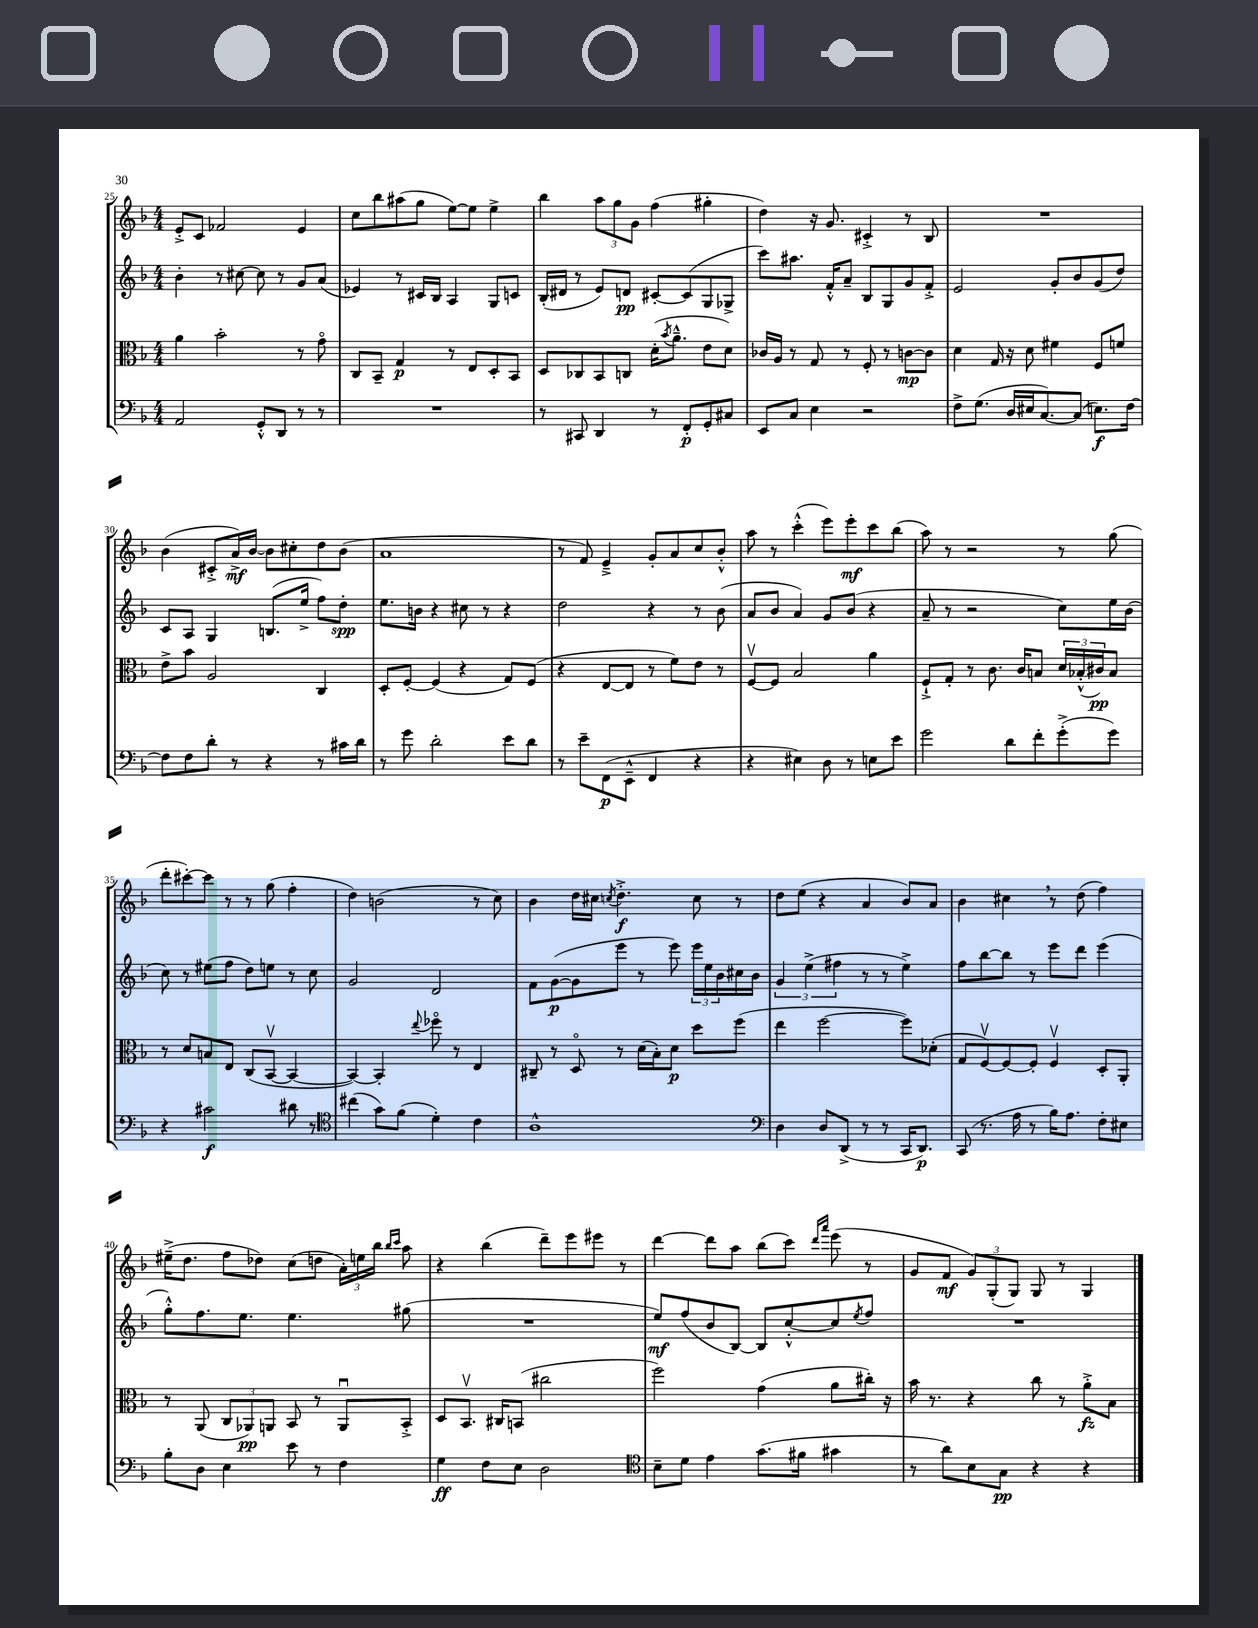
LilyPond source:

<<
\new StaffGroup <<
\new Staff = "s0" {
    \clef treble \key f \major \numericTimeSignature \time 4/4
    e'8-.-> c'8 fes'2 e'4 |
    c''8 bes''8 ais''8( g''8 e''8~) e''8 e''4-> |
    bes''4 \tuplet 3/2 { a''8 g''8 g'8 } f''4( gis''4-. |
    d''4) r16 g'8. cis'4-.-> r8 bes8 |
    R1 |
    bes'4( cis'8-.-> a'16->\mf) bes'16~ bes'8 cis''8-. d''8 bes'8( |
    a'1 |
    r8 f'8) e'4---> g'8-. a'8 c''8 bes'8-.-^ |
    a''8 r8 c'''4-.-^( e'''8) e'''8-.\mf c'''8 bes''8( |
    a''8) r8 r2 r8 g''8( |
    d'''8-. cis'''8~-.) cis'''8 r8 r8 g''8( f''4-. |
    d''4) b'2( r8 c''8) |
    bes'4 d''16 cis''16 \acciaccatura { c''8 } d''4.-.->\f c''8 r8 |
    d''8 e''8( r4 a'4 bes'8) a'8 |
    bes'4 cis''4 \breathe r8 d''8( f''4) |
    eis''16--->( d''8. f''8 des''8) c''8( d''8 \tuplet 3/2 { a'16-.) e''16 bes''16 } \grace { bes''16 c'''16 } a''8 |
    r4 bes''4( d'''8--) e'''8 eis'''8 r8 |
    d'''4~ d'''8 a''8 bes''8( c'''8) \grace { d'''16 a'''16 } e'''8( r8 |
    g'8 f'8\mf \tuplet 3/2 { g'8) g8-.( g8) } g8 r8 g4 \bar "|." |
}
\new Staff = "s1" {
    \clef treble \key f \major \numericTimeSignature \time 4/4
    bes'4-. r8 cis''8~ cis''8 r8 g'8 a'8( |
    ees'4) r8 cis'16 bes16 a4 g8 c'8 |
    bes16-.( dis'16 r8 e'8) d'8\pp cis'8~-. cis'8( g8 ges8-> |
    c'''8) ais''8. f'16-.-^ a'8-- bes8 g8 g'8 f'8-.-> |
    e'2 g'8-. bes'8 g'8( d''8) |
    c'8 a8 g4 b8.( e''16-> f''8) d''8-.\spp |
    e''8. b'16 r4 cis''8 r8 r4 |
    d''2 r4 r8 bes'8( |
    a'8 bes'8 a'4) g'8 bes'8( r4 |
    a'8-- r8 r2 c''8) e''16 bes'16( |
    c''8) r8 eis''8( f''8 d''8) e''8 r8 c''8 |
    g'2 d'2 |
    f'8 g'8~\p( g'8 e'''8 r8 e'''8) \tuplet 3/2 { e'''16 e''16 bes'16 } cis''16 bes'16 |
    \tuplet 3/2 { g'4 e''4->( fis''4 } r8 r8 e''4->) |
    f''8 bes''8~ bes''8 r8 e'''8 d'''8 e'''4( |
    g''8-.-^) f''8. e''8. e''4. gis''8( |
    R1 |
    e''8\mf) f''8( bes'8 bes8~) bes8 c''8~-.-^ c''8 \acciaccatura { e''8 } f''8 |
    R1 \bar "|." |
}
\new Staff = "s2" {
    \clef alto \key f \major \numericTimeSignature \time 4/4
    a'4 bes'2-. r8 g'8\flageolet |
    c8 bes,8-- g4\p r8 e8 d8-. bes,8 |
    d8 ces8 bes,8 c8 d'16-.( \acciaccatura { bes'8 } a'8.---^ e'8 d'8) |
    ces'16 a16 r8 g8 r8 f8-. r8 c'8~\mp c'8 |
    d'4 g16 r16 d'8 fis'4 f8 f'8 |
    e'8-> bes'8 a2 c4 |
    d8-. f8~-. f4( r4 g8) f8( |
    r4 e8~ e8 r8 f'8) e'8 r8 |
    f8~\upbow f8 bes2 a'4 |
    f8-!-> g8-. r8 c'8. c'16 b8 \tuplet 3/2 { d'16 bes16-.-^( cis'16\pp) } bes8 |
    r8 d'8 b8 e8 c8( bes,8~\upbow bes,4~ |
    bes,4~) bes,4-. \appoggiatura { e''8 } fes''8\flageolet r8 e4 |
    cis8-- r8 d8\flageolet r8 d'16( bes16-.) d'8\p d''8 f''8( |
    e''4 f''2~ f''8) des'8-.( |
    g8 f8~\upbow) f8~ f8-. f4\upbow d8-. a,8-. |
    r8 a,8( \tuplet 3/2 { c8 aes,8\pp) a,8 } bes,8 r8 a,8\downbow bes,8-.-> |
    d8 bes,8.\upbow cis16 b,8( cis''2 |
    f''2) g'4( a'8 cis''16-.) r16 |
    bes'16 r8. r4 c''8 r8 a'8-.->\fz bes8 \bar "|." |
}
\new Staff = "s3" {
    \clef bass \key f \major \numericTimeSignature \time 4/4
    a,2 g,8-.-^ d,8 r8 r8 |
    R1 |
    r8 cis,8 d,4 r8 f,8-.\p g,8-. cis8 |
    e,8 c8 e4 r2 |
    f8-> g8.( d16 eis16 c8.~) c8( e8.\f) f16~ |
    f8 f8 d'8-. r8 r4 r8 cis'16 d'16 |
    r8 g'8 d'2-. e'8 d'8 |
    r8 e'8-- f,8\p( e,8---^ f,4 r4 |
    r4 eis4) d8 r8 e8 e'8 |
    g'2 d'8 f'8-. g'8-.->( g'8) |
    r4 cis'2\f dis'8 r8 |
    \clef tenor cis''4( g'8) f'8( d'4-.) c'4 |
    a1-^ |
    \clef bass d4 d8 d,8->( r8 r8 c,16 d,8.\p) |
    c,8( r8. a16 r8 bes16) a8. f8-. eis8 |
    bes8-. d8 e4 e'8 r8 f4 |
    g4\ff f8 e8 d2 |
    \clef tenor bes8-- d'8 e'4 g'8.( fis'16 gis'4 |
    r8 a'8) bes8 g8\pp r4 r4 \bar "|." |
}
>>
>>
\layout { \context { \Score currentBarNumber = #25 } }
